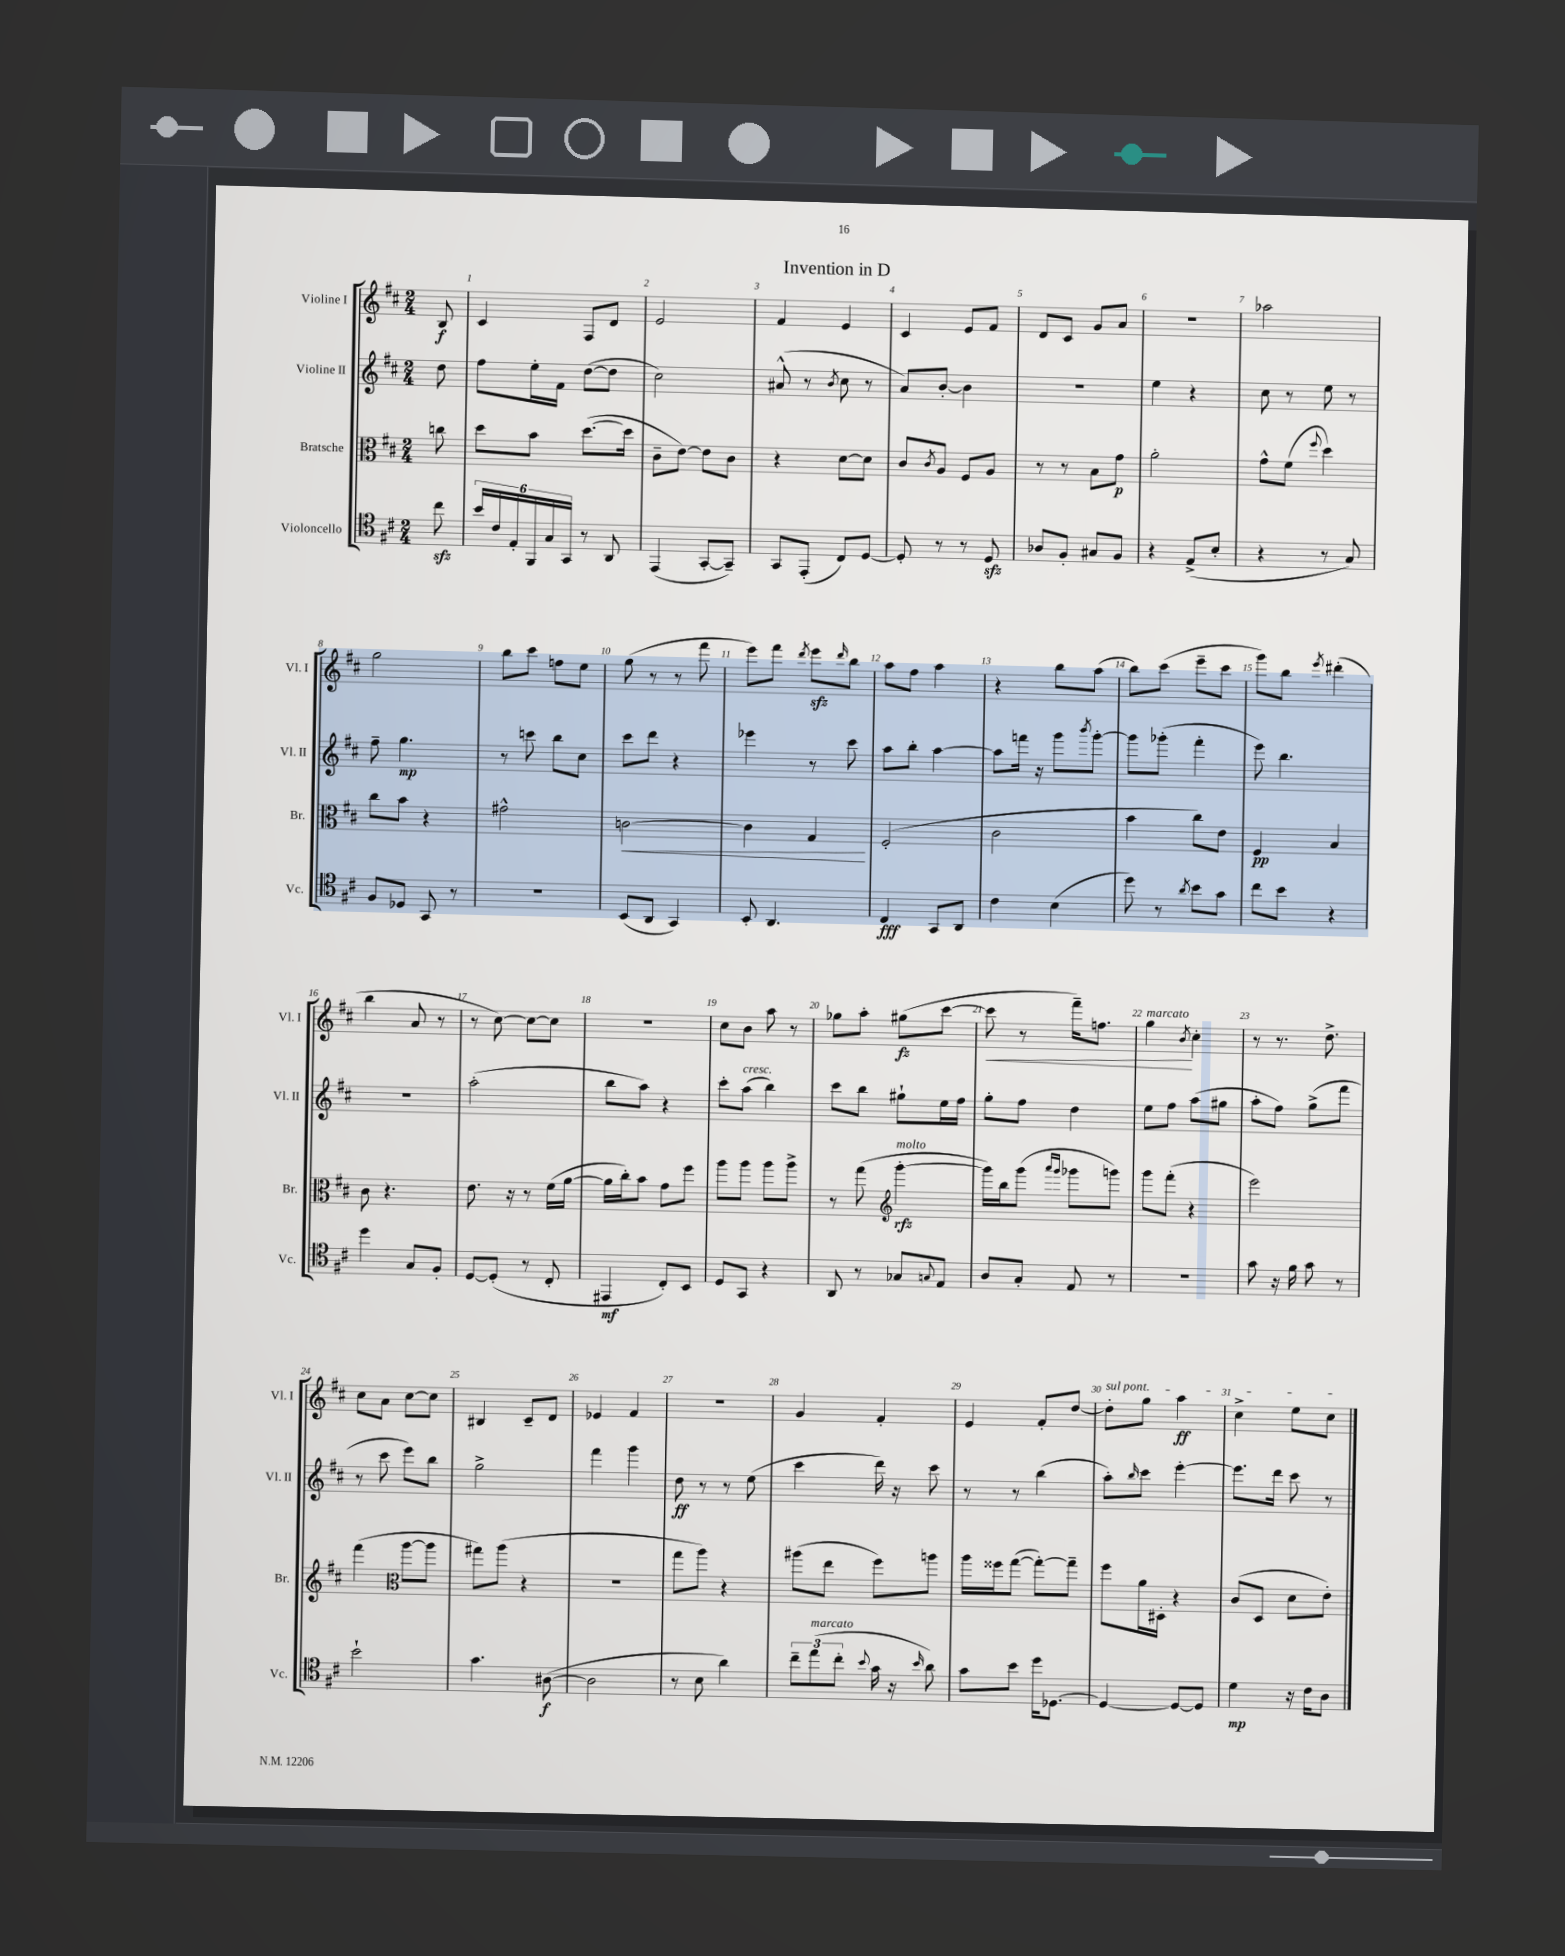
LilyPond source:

\header { title = "Invention in D" }
<<
\new StaffGroup <<
\new Staff = "s0" \with { instrumentName = "Violine I" shortInstrumentName = "Vl. I" } {
    \clef treble \key d \major \numericTimeSignature \time 2/4 \partial 8
    b8\f |
    cis'4 fis8 d'8 |
    e'2 |
    fis'4 e'4 |
    cis'4 e'8 fis'8 |
    d'8 cis'8 g'8 a'8 |
    R2 |
    aes''2 |
    g''2 |
    b''8 cis'''8 f''8 e''8 |
    g''8( r8 r8 fis'''8 |
    e'''8) fis'''8 \acciaccatura { d'''8 } e'''8\sfz \grace { d'''16 } b''8 |
    a''8 fis''8 a''4 |
    r4 b''8 a''8( |
    b''8) cis'''8( e'''8-- cis'''8 |
    g'''8) b''8 \acciaccatura { e'''8 } dis'''4-.( |
    b''4 a'8 r8 |
    r8 cis''8~) cis''8~ cis''8 |
    R2 |
    cis''8 b'8 a''8 r8 |
    ges''8 a''8-. gis''8\fz( cis'''8~ |
    cis'''8\< r8 fis'''16--) f''8. |
    g''4\!^\markup { \italic "marcato" } \acciaccatura { b'8 } cis''4-. |
    r8 r8. d''8.-> |
    cis''8 a'8 cis''8~ cis''8 |
    bis4 cis'8-- d'8 |
    ees'4 fis'4 |
    r2 |
    g'4 fis'4-. |
    e'4 fis'8-. d''8~ |
    \once \override TextSpanner.bound-details.left.text = \markup { \italic "sul pont." } d''8-.\startTextSpan g''8 a''4\ff |
    cis''4-> e''8 cis''8\stopTextSpan \bar "|." |
}
\new Staff = "s1" \with { instrumentName = "Violine II" shortInstrumentName = "Vl. II" } {
    \clef treble \key d \major \numericTimeSignature \time 2/4 \partial 8
    d''8 |
    fis''8 e''16-. fis'16 d''8~( d''8 |
    cis''2) |
    ais'8-^( r8 \acciaccatura { b'8 } cis''8 r8 |
    a'8) b'8~-. b'4 |
    r2 |
    e''4 r4 |
    cis''8 r8 e''8 r8 |
    fis''8-- g''4.\mp |
    r8 c'''8 b''8 cis''8 |
    cis'''8 d'''8 r4 |
    ees'''4 r8 cis'''8 |
    a''8 b''8-. a''4~ |
    a''8 f'''16 r16 g'''8 \acciaccatura { b'''8 } g'''8~-. |
    g'''8 ges'''8-.( fis'''4-. |
    e'''8) b''4. |
    R2 |
    a''2-.( |
    b''8 a''8) r4 |
    cis'''8-. a''8^\markup { \italic "cresc." }( b''4) |
    cis'''8 b''8 gis''8-! e''16 fis''16 |
    g''8-. fis''8 d''4 |
    e''8 fis''8 a''8( gis''8 |
    a''8-. fis''8) g''8->( fis'''8 |
    r8 cis'''8 e'''8) b''8 |
    g''2-> |
    fis'''4 g'''4 |
    d''8\ff r8 r8 e''8( |
    cis'''4 d'''16) r16 cis'''8 |
    r8 r8 b''4( |
    a''8-.) \grace { b''16 } cis'''8 e'''4~-. |
    e'''8. d'''16 cis'''8 r8 \bar "|." |
}
\new Staff = "s2" \with { instrumentName = "Bratsche" shortInstrumentName = "Br." } {
    \clef alto \key d \major \numericTimeSignature \time 2/4 \partial 8
    c''8 |
    d''8 b'8 d''8.~( d''16 |
    cis'8-- e'8~) e'8 cis'8 |
    r4 d'8~ d'8 |
    cis'8 \acciaccatura { cis'8 } a8 fis8 a8 |
    r8 r8 b8 g'8\p |
    a'2-. |
    g'8-^ fis'8( \appoggiatura { fis''8 } d''4) |
    cis''8 b'8 r4 |
    gis'2-^ |
    c'2~\< |
    c'4 g4\! |
    fis2-.( |
    cis'2 |
    b'4 cis''8) e'8 |
    fis4\pp b4 |
    cis'8 r4. |
    e'8. r16 r8 fis'16( a'16~ |
    a'16 cis''16-.) b'8 g'8 fis''8 |
    a''8 a''8 a''8 a''8-> |
    r8 g''8( \clef treble g'''4~-.\rfz^\markup { \italic "molto" } |
    g'''16) b''16 g'''8( \grace { a'''16 g'''16 } ges'''8 g'''8) |
    g'''8 fis'''8-.( r4 |
    e'''2) |
    fis'''4( \clef alto a''8~ a''8 |
    gis''8) a''8( r4 |
    r2 |
    g''8 a''8) r4 |
    ais''8( e''8 fis''8) a''8 |
    a''16 fisis''16 g''8~( g''8~-.) g''8-- |
    fis''8 a'16 dis16-. r4 |
    cis'8( d8 d'8 e'8-.) \bar "|." |
}
\new Staff = "s3" \with { instrumentName = "Violoncello" shortInstrumentName = "Vc." } {
    \clef tenor \key d \major \numericTimeSignature \time 2/4 \partial 8
    cis''8\sfz |
    \tuplet 6/4 { b'16 cis'16 e16-. fis,16 g16 g,16 } r8 a,8 |
    e,4( g,8~-. g,8--) |
    g,8 e,8-.( cis8) d8~ |
    d8-. r8 r8 d8\sfz |
    aes8 fis8-. gis8 fis8 |
    r4 e8->( b8-. |
    r4 r8 g8) |
    fis8 des8 g,8 r8 |
    R2 |
    b,8( a,8 g,4) |
    b,8-. a,4. |
    cis4\fff g,8 a,8 |
    cis'4 b4( |
    d''8) r8 \acciaccatura { a'8 } b'8 g'8 |
    cis''8 b'8 r4 |
    d''4 g8 fis8-. |
    d8~ d8-.( r8 cis8-. |
    eis,4\mf cis8-.) b,8 |
    d8 g,8 r4 |
    a,8 r8 ges8 \appoggiatura { g8 } e8 |
    a8 g8-. e8 r8 |
    R2 |
    g'8 r16 fis'16 g'8 r8 |
    b'2-! |
    g'4. ais8~\f( |
    ais2 |
    r8 b8 a'4) |
    \tuplet 3/2 { cis''8-- e''8^\markup { \italic "marcato" }( cis''8-. } \appoggiatura { b'8 } g'16 r16 \grace { b'16 } a'8) |
    g'8 b'8 d''16 des8.~ |
    des4~ des8~ des8 |
    d'4\mp r16 cis'16 a8 \bar "|." |
}
>>
>>
\layout { \context { \Score \override BarNumber.break-visibility = ##(#f #t #t) barNumberVisibility = #all-bar-numbers-visible } }
